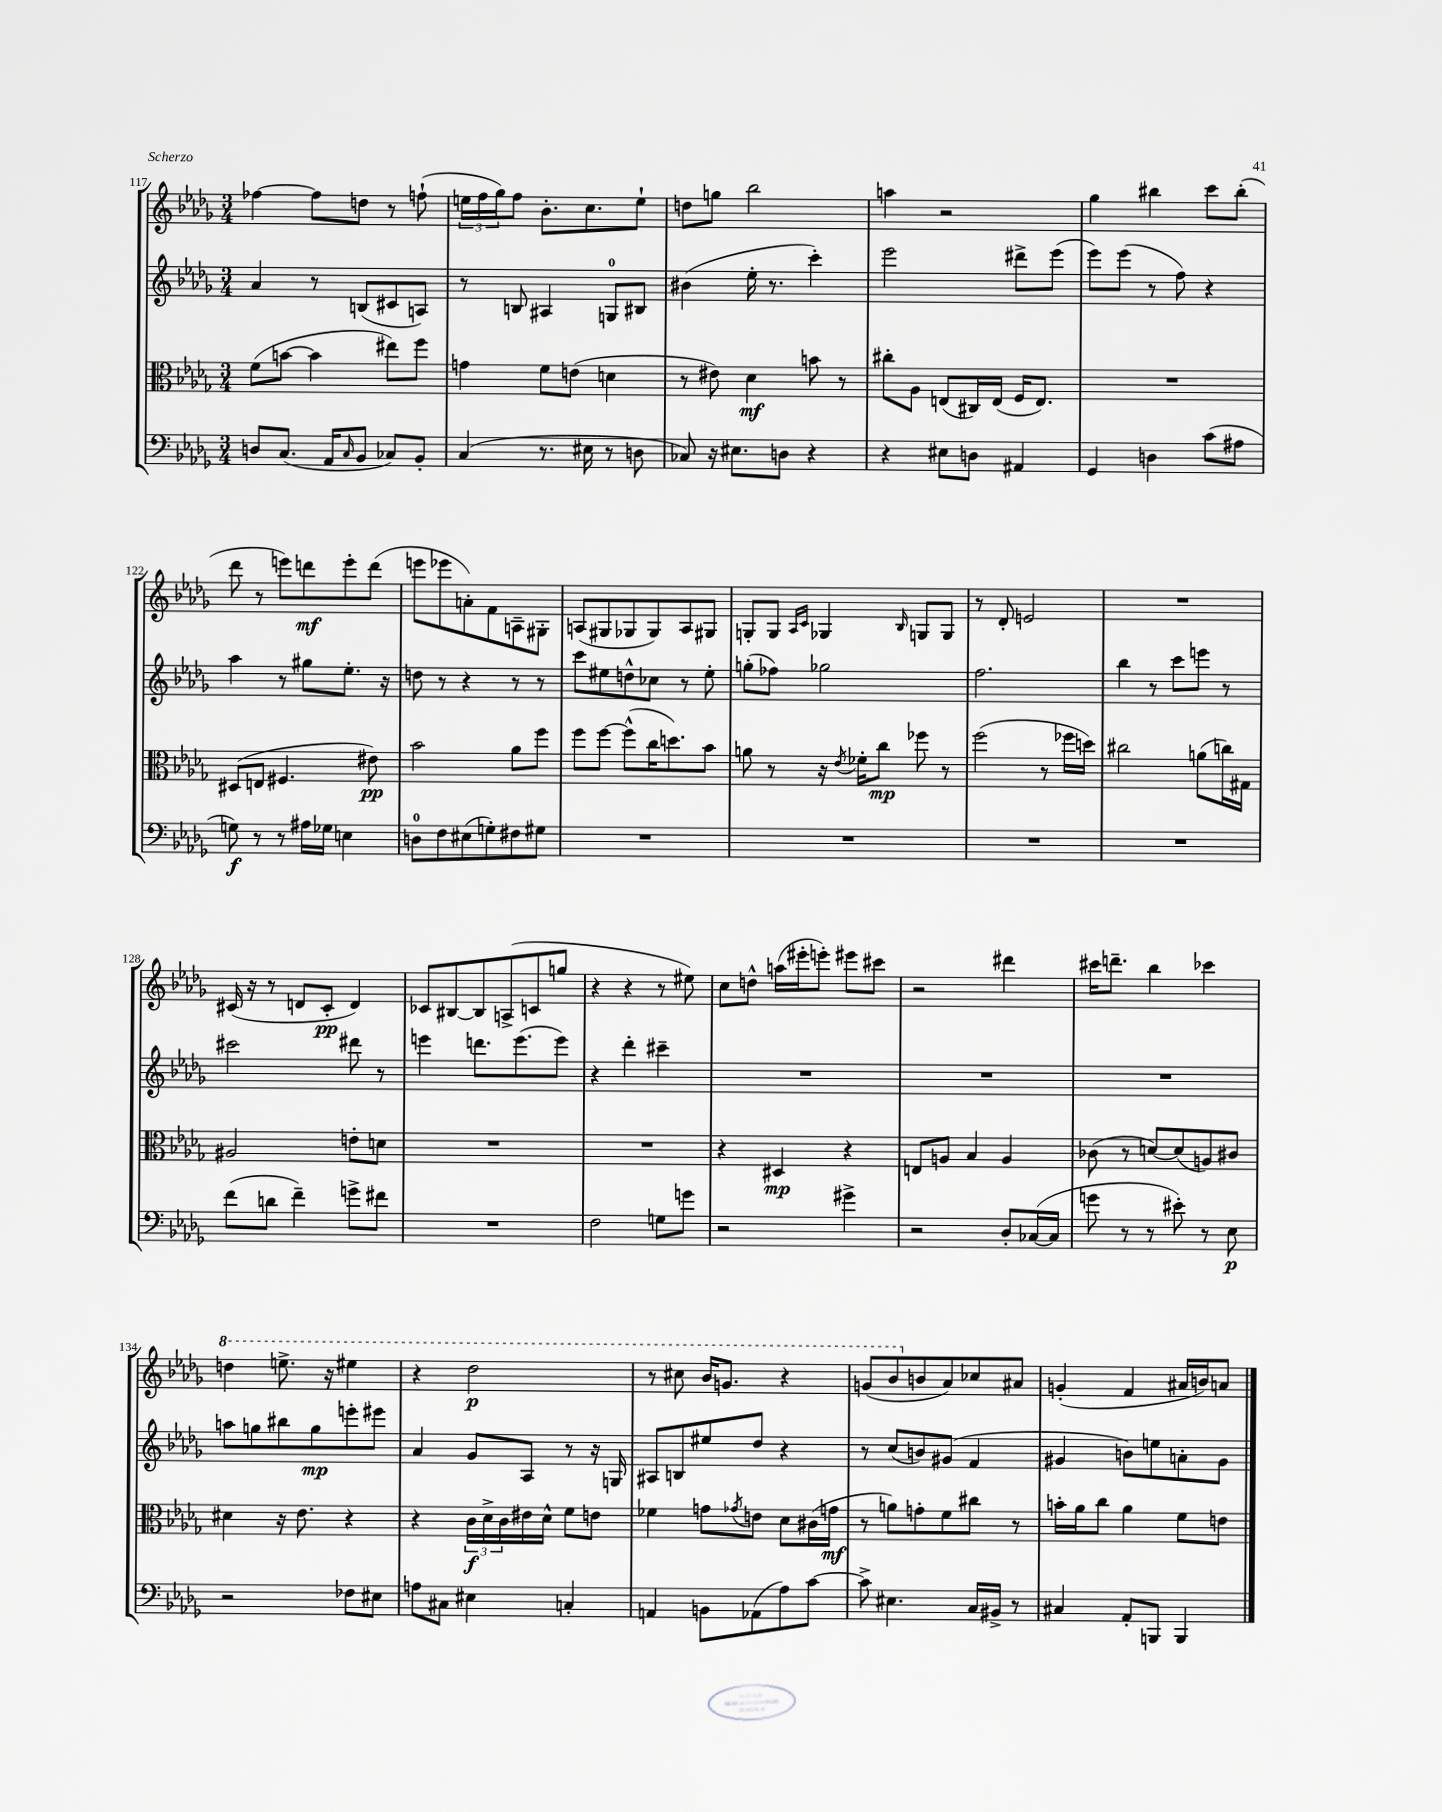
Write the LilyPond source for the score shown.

<<
\new StaffGroup <<
\new Staff = "s0" {
    \clef treble \key des \major \numericTimeSignature \time 3/4
    fes''4~ fes''8 d''8 r8 f''8-!( |
    \tuplet 3/2 { e''16 f''16 ges''16) } f''8 bes'8.-. c''8. e''8-! |
    d''8 g''8 bes''2 |
    a''4 r2 |
    ges''4 bis''4 c'''8 bis''8-.( |
    des'''8 r8 e'''8) d'''8\mf e'''8-. d'''8( |
    e'''8 ees'''8 a'8-.) f'8 a8-- gis8-. |
    a8( gis8 ges8 ges8) a8 gis8 |
    g8-. g8 \grace { aes16 c'16 } ges4 \grace { bes16 } g8 g8 |
    r8 des'8-. e'2 |
    R2. |
    cis'16( r16 r8 d'8 cis'8-.\pp d'4) |
    ces'8 bis8~ bis8 a8->( c'8 g''8 |
    r4 r4 r8 eis''8) |
    c''8 d''8-^ a''16( eis'''16-. e'''8-.) eis'''8 cis'''8 |
    r2 dis'''4 |
    cis'''16 d'''8.-- bes''4 ces'''4 |
    \ottava #1 d'''4 e'''8.-> r16 eis'''4 |
    r4 des'''2\p |
    r8 cis'''8 bes''16 g''8. r4 |
    g''8( bes''8 \ottava #0 b'8 aes'8) ces''8 ais'8 |
    g'4-.( f'4 ais'16 b'16) a'8 \bar "|." |
}
\new Staff = "s1" {
    \clef treble \key des \major \numericTimeSignature \time 3/4
    aes'4 r8 b8( cis'8 a8) |
    r8 b8 ais4 g8-0 bis8 |
    bis'4( ees''16-. r8. c'''4-.) |
    ees'''2 dis'''8-> ees'''8( |
    ees'''8) ees'''8( r8 f''8) r4 |
    aes''4 r8 gis''8 ees''8.-. r16 |
    d''8 r8 r4 r8 r8 |
    c'''8 eis''8 d''8-^ ces''8 r8 eis''8-. |
    g''8-.( fes''8) ges''2 |
    f''2. |
    bes''4 r8 c'''8 e'''8 r8 |
    cis'''2 dis'''8 r8 |
    e'''4 d'''8. e'''8.( e'''8) |
    r4 des'''4-. cis'''4-- |
    R2. |
    R2. |
    R2. |
    a''8 g''8 bis''8 g''8\mp e'''8-. eis'''8 |
    aes'4 ges'8 aes8 r8 r16 g16 |
    ais8 b8 eis''8 des''8 r4 |
    r8 c''8( b'8) gis'8( f'4 |
    gis'4 b'8) e''8 a'8-. gis'8 \bar "|." |
}
\new Staff = "s2" {
    \clef alto \key des \major \numericTimeSignature \time 3/4
    f'8( b'8~ b'4 eis''8) f''8 |
    g'4 f'8 e'8( d'4 |
    r8 eis'8) des'4\mf b'8 r8 |
    cis''8-. aes8 e8( cis16) e16( f16 e8.) |
    R2. |
    dis8( e8 fis4. eis'8\pp) |
    bes'2 aes'8 f''8 |
    f''8 f''8~ f''8-^( c''16 d''8.) bes'8 |
    a'8 r8 r16 \acciaccatura { ees'8 } fes'16-. c''8\mp fes''8 r8 |
    f''2( r8 fes''16 d''16) |
    cis''2 a'8( c''16) gis16 |
    ais2 e'8-. d'8 |
    R2. |
    R2. |
    r4 dis4\mp r4 |
    e8 a8 bes4 a4 |
    ces'8( r8 d'8~) d'8( a8) cis'8 |
    dis'4 r16 ees'8. r4 |
    r4 \tuplet 3/2 { c'16\f des'16-> c'16 } eis'16 des'16-^ f'8 e'8 |
    fes'4 g'8 \acciaccatura { ges'8 } e'8 des'8 cis'16( g'16\mf |
    r8 a'8) g'8-. f'8 cis''8 r8 |
    b'16-. aes'16 c''8 aes'4 f'8 e'8 \bar "|." |
}
\new Staff = "s3" {
    \clef bass \key des \major \numericTimeSignature \time 3/4
    d8 c8.( aes,16 \grace { c16 } bes,8 ces8) bes,8-. |
    c4( r8. eis16 r8 d8 |
    ces8) r16 eis8. d8 r4 |
    r4 eis8 d8 ais,4 |
    ges,4 d4 c'8( ais8 |
    g8\f) r8 r8 ais16 ges16 e4 |
    d8-0 f8 eis8( g8-.) fis8 gis8 |
    R2. |
    R2. |
    R2. |
    R2. |
    f'8( d'8 f'4--) g'8-> fis'8 |
    R2. |
    f2 g8 g'8 |
    r2 gis'4-> |
    r2 des8-. ces16~( ces16 |
    g'8 r8 r8 eis'8-.) r8 ees8\p |
    r2 fes8 eis8 |
    a8 cis8 eis4 c4-. |
    a,4 b,8 aes,8( aes8) c'8~ |
    c'8-> eis4. c16 bis,16-> r8 |
    cis4 aes,8-. b,,8 b,,4 \bar "|." |
}
>>
>>
\layout { \context { \Score currentBarNumber = #117 } }
